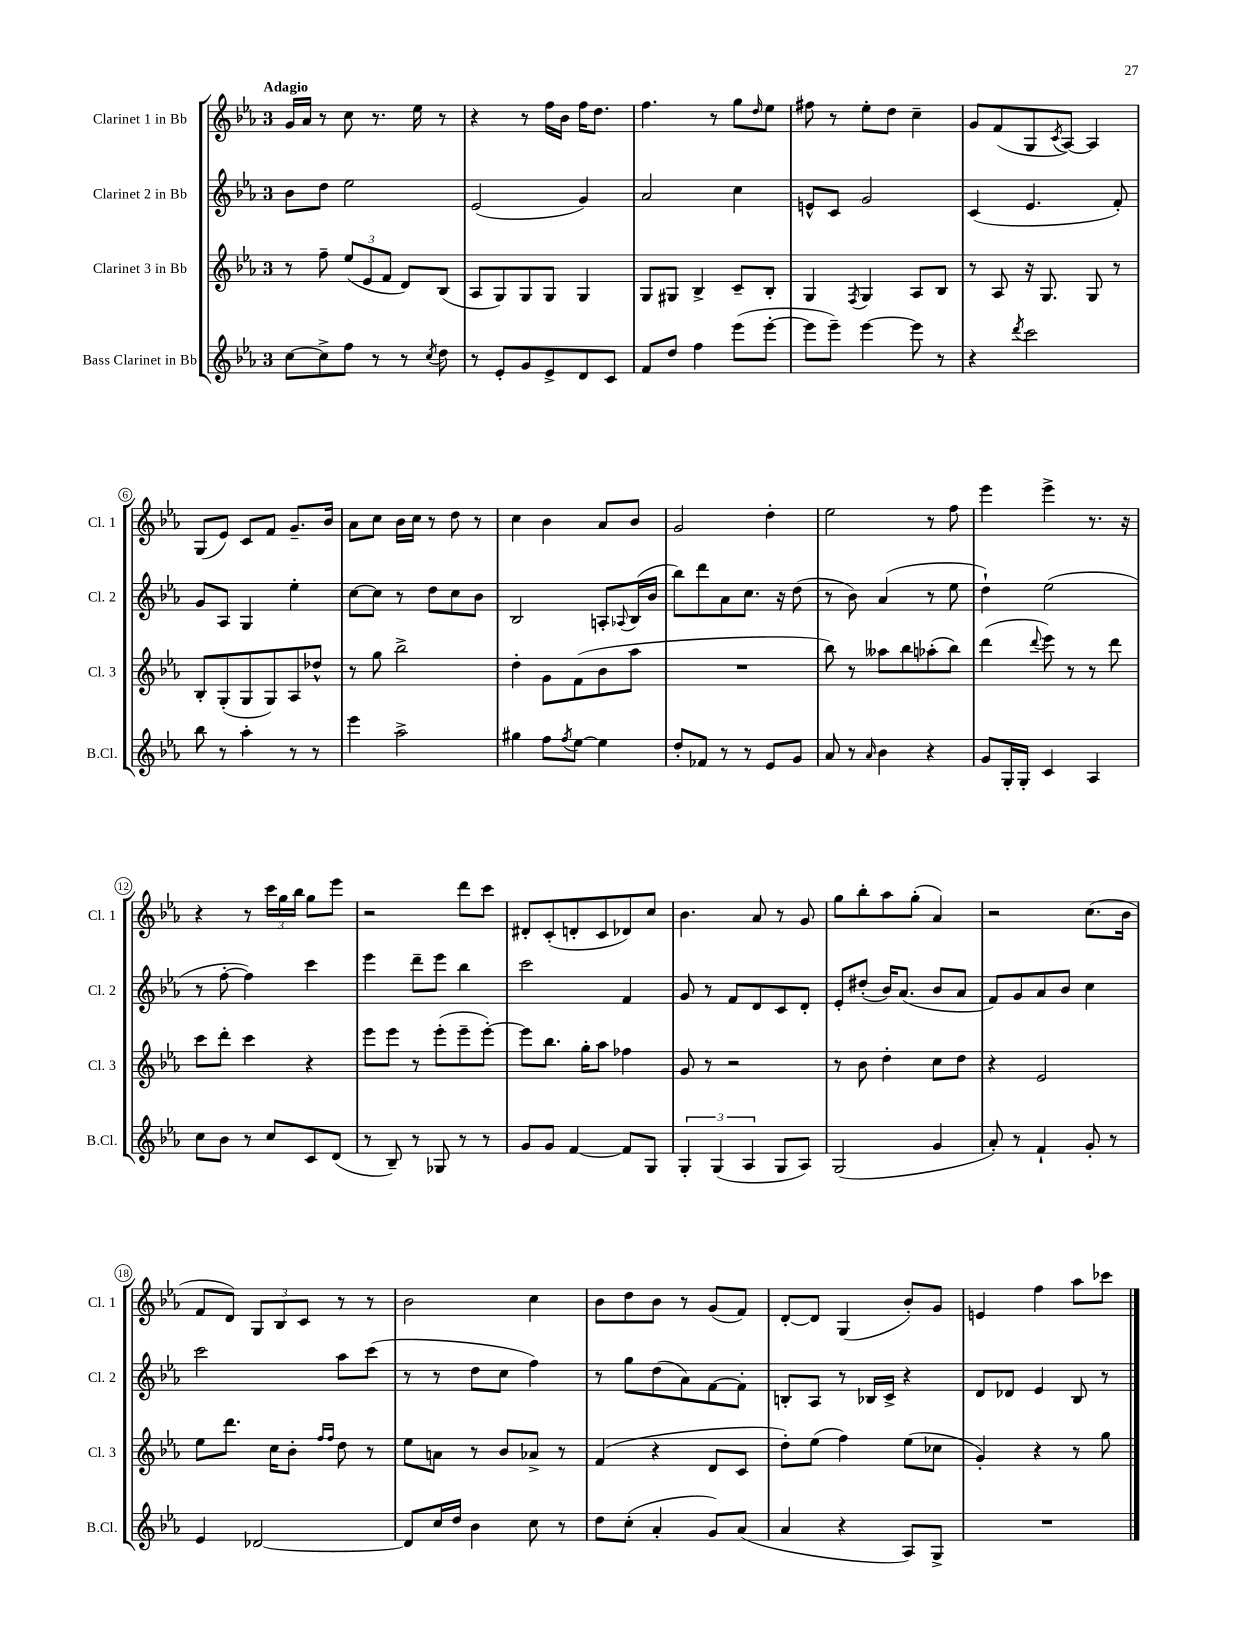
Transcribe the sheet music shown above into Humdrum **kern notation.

**kern	**kern	**kern	**kern
*part4	*part3	*part2	*part1
*staff4	*staff3	*staff2	*staff1
*I"Bass Clarinet in Bb	*I"Clarinet 3 in Bb	*I"Clarinet 2 in Bb	*I"Clarinet 1 in Bb
*I'B.Cl.	*I'Cl. 3	*I'Cl. 2	*I'Cl. 1
*clefG2	*clefG2	*clefG2	*clefG2
*k[b-e-a-]	*k[b-e-a-]	*k[b-e-a-]	*k[b-e-a-]
*M3/4	*M3/4	*M3/4	*M3/4
=1	=1	=1	=1
!	!	!	!LO:TX:a:B:t=Adagio
[8cc\L	8r	8b-\L	16g/LL
.	.	.	16a-/JJ
8cc^\]	8ff~\	8dd\J	8r
8ff\J	(12ee-/L	2ee-\	8cc\
.	12e-/	.	.
8r	.	.	8.r
.	12f/J	.	.
8r	8d/L)	.	.
.	.	.	16ee-\
8qcc/	.	.	.
8dd\	(8B-/J	.	8r
=2	=2	=2	=2
8r	8A-/L	(2e-/	4r
8e-'/L	8G/)	.	.
8g/	8G/	.	8r
8e-^/	8G/J	.	16ff\LL
.	.	.	16b-\JJ
8d/	4G/	4g/)	16ff\KL
.	.	.	8.dd\J
8c/J	.	.	.
=3	=3	=3	=3
8f/L	8G/L	2a-/	4.ff\
8dd/J	8G#X/J	.	.
4ff\	4B-^/	.	.
.	.	.	8r
(8eee-\L	8c~/L	4cc\	8gg\L
.	.	.	16qqdd/
[8eee-'\J	8B-'/J	.	8ee-\J
=4	=4	=4	=4
8eee-\L]	4G/	8en^^/L	8ff#X\
8eee-~\J)	.	8c/J	8r
.	8qF/	.	.
[4eee-\	4G/	2g/	8ee-'\L
.	.	.	8dd\J
8eee-\]	8A-/L	.	4cc~\
8r	8B-/J	.	.
=5	=5	=5	=5
4r	8r	(4c/	8g/L
.	8A-/	.	(8f/
8qddd/	.	.	.
2ccc\	16r	4.e-/	8G/
.	8.G/	.	.
.	.	.	8qc/
.	.	.	[8A-/J)
.	8G/	.	4A-/]
.	8r	8f'/)	.
!!LO:LB:g=z
=6	=6	=6	=6
8bb-\	8B-'/L	8g/L	(8G/L
8r	(8G'/	8A-/J	8e-/J)
4aa-'\	8G/	4G/	8c/L
.	8G/)	.	8f/J
8r	8A-/	4ee-'\	8.g~/L
8r	8dd-X^^/J	.	.
.	.	.	16b-/Jk
=7	=7	=7	=7
4eee-\	8r	[8cc\L	8a-\L
.	8gg\	8cc\J]	8cc\J
2aa-^\	2bb-^\	8r	16b-\LL
.	.	.	16cc\JJ
.	.	8dd\L	8r
.	.	8cc\	8dd\
.	.	8b-\J	8r
=8	=8	=8	=8
4gg#X\	4dd'\	2B-/	4cc\
8ff\L	8g\L	.	4b-\
8qff/	.	.	.
[8ee-\J	(8f\	.	.
4ee-\]	8b-\	8An'/L	8a-/L
.	.	8qqA-X/	.
.	8aa-\J	(16B-/L	8b-/J
.	.	16b-/JJ	.
=9	=9	=9	=9
8dd'/L	2.r	8bb-\L)	2g/
8f-X/J	.	8ddd\	.
8r	.	8a-\	.
8r	.	8.cc\J	.
8e-/L	.	.	4dd'\
.	.	16r	.
8g/J	.	(8dd\	.
=10	=10	=10	=10
8a-/	8bb-\)	8r	2ee-\
8r	8r	8b-\)	.
16qqa-/	.	.	.
4b-\	8aa--X\L	(4a-/	.
.	8bb-\	.	.
4r	(8aa-X'\	8r	8r
.	8bb-\J)	8ee-\	8ff\
=11	=11	=11	=11
8g/L	(4ddd\	4dd`\)	4eee-\
16G'/L	.	.	.
16G'/JJ	.	.	.
.	8qqddd/	.	.
4c/	8eee-\)	(2ee-\	4eee-^\
.	8r	.	.
4A-/	8r	.	8.r
.	8ddd\	.	.
.	.	.	16r
!!LO:LB:g=z
=12	=12	=12	=12
8cc\L	8ccc\L	8r	4r
8b-\J	8ddd'\J	[8ff'\	.
8r	4ccc\	4ff\])	8r
8cc/L	.	.	24ccc\LL
.	.	.	24gg\
.	.	.	24bb-\JJ
8c/	4r	4ccc\	8gg\L
(8d/J	.	.	8eee-\J
=13	=13	=13	=13
8r	8eee-\L	4eee-\	2r
8B-~/)	8eee-\J	.	.
8r	8r	8ddd~\L	.
8G-X/	(8eee-'\L	8eee-\J	.
8r	8eee-~\	4bb-\	8ddd\L
8r	[8eee-'\J)	.	8ccc\J
=14	=14	=14	=14
8g/L	8eee-\L]	2ccc\	8d#X'/L
8g/J	8.bb-\J	.	(8c'/
[4f/	.	.	8dn'/
.	16gg'\KL	.	.
.	8aa-\J	.	8c/
8f/L]	4ff-X\	4f/	8d-X/)
8G/J	.	.	8cc/J
=15	=15	=15	=15
6G'/	8g/	8g/	4.b-\
.	8r	8r	.
(6G/	.	.	.
.	2r	8f/L	.
6A-/	.	.	.
.	.	8d/	8a-/
8G/L	.	8c/	8r
8A-/J)	.	8d'/J	8g/
=16	=16	=16	=16
(2G/	8r	8e-'/L	8gg\L
.	8b-\	(8dd#X'/J	8bb-'\
.	4dd'\	16b-/KL)	8aa-\
.	.	(8.a-/J	.
.	.	.	(8gg'\J
4g/	8cc\L	8b-/L	4a-/)
.	8dd\J	8a-/J	.
=17	=17	=17	=17
8a-'/)	4r	8f/L)	2r
8r	.	8g/	.
4f`/	2e-/	8a-/	.
.	.	8b-/J	.
8g'/	.	4cc\	(8.cc\L
8r	.	.	.
.	.	.	16b-\Jk
!!LO:LB:g=z
=18	=18	=18	=18
4e-/	8ee-\L	2ccc\	8f/L
.	8.ddd\J	.	8d/J)
[2d-X/	.	.	12G/L
.	16cc\KL	.	.
.	.	.	12B-/
.	8b-'\J	.	.
.	.	.	12c/J
.	16qqff/LL	.	.
.	16qqff/JJ	.	.
.	8dd\	8aa-\L	8r
.	8r	(8ccc\J	8r
=19	=19	=19	=19
8d-/L]	8ee-\L	8r	2b-\
16cc/L	8an\J	8r	.
16dd/JJ	.	.	.
4b-\	8r	8dd\L	.
.	8b-/L	8cc\J	.
8cc\	8a-X^/J	4ff\)	4cc\
8r	8r	.	.
=20	=20	=20	=20
8dd\L	(4f/	8r	8b-\L
(8cc'\J	.	8gg\L	8dd\
4a-'/	4r	(8dd\	8b-\J
.	.	8a-\)	8r
8g/L)	8d/L	[8f\	(8g/L
(8a-/J	8c/J	8f'\J]	8f/J)
=21	=21	=21	=21
4a-/	8dd'\L)	8Bn'/L	[8d'/L
.	(8ee-\J	8A-/J	8d/J]
4r	4ff\)	8r	(4G/
.	.	16B-X/LL	.
.	.	16c^/JJ	.
8A-/L)	(8ee-\L	4r	8b-'/L)
8G^/J	8cc-X\J	.	8g/J
=22	=22	=22	=22
2.r	4g'/)	8d/L	4en/
.	.	8d-X/J	.
.	4r	4e-/	4ff\
.	8r	8B-/	8aa-\L
.	8gg\	8r	8ccc-X\J
==	==	==	==
*-	*-	*-	*-
